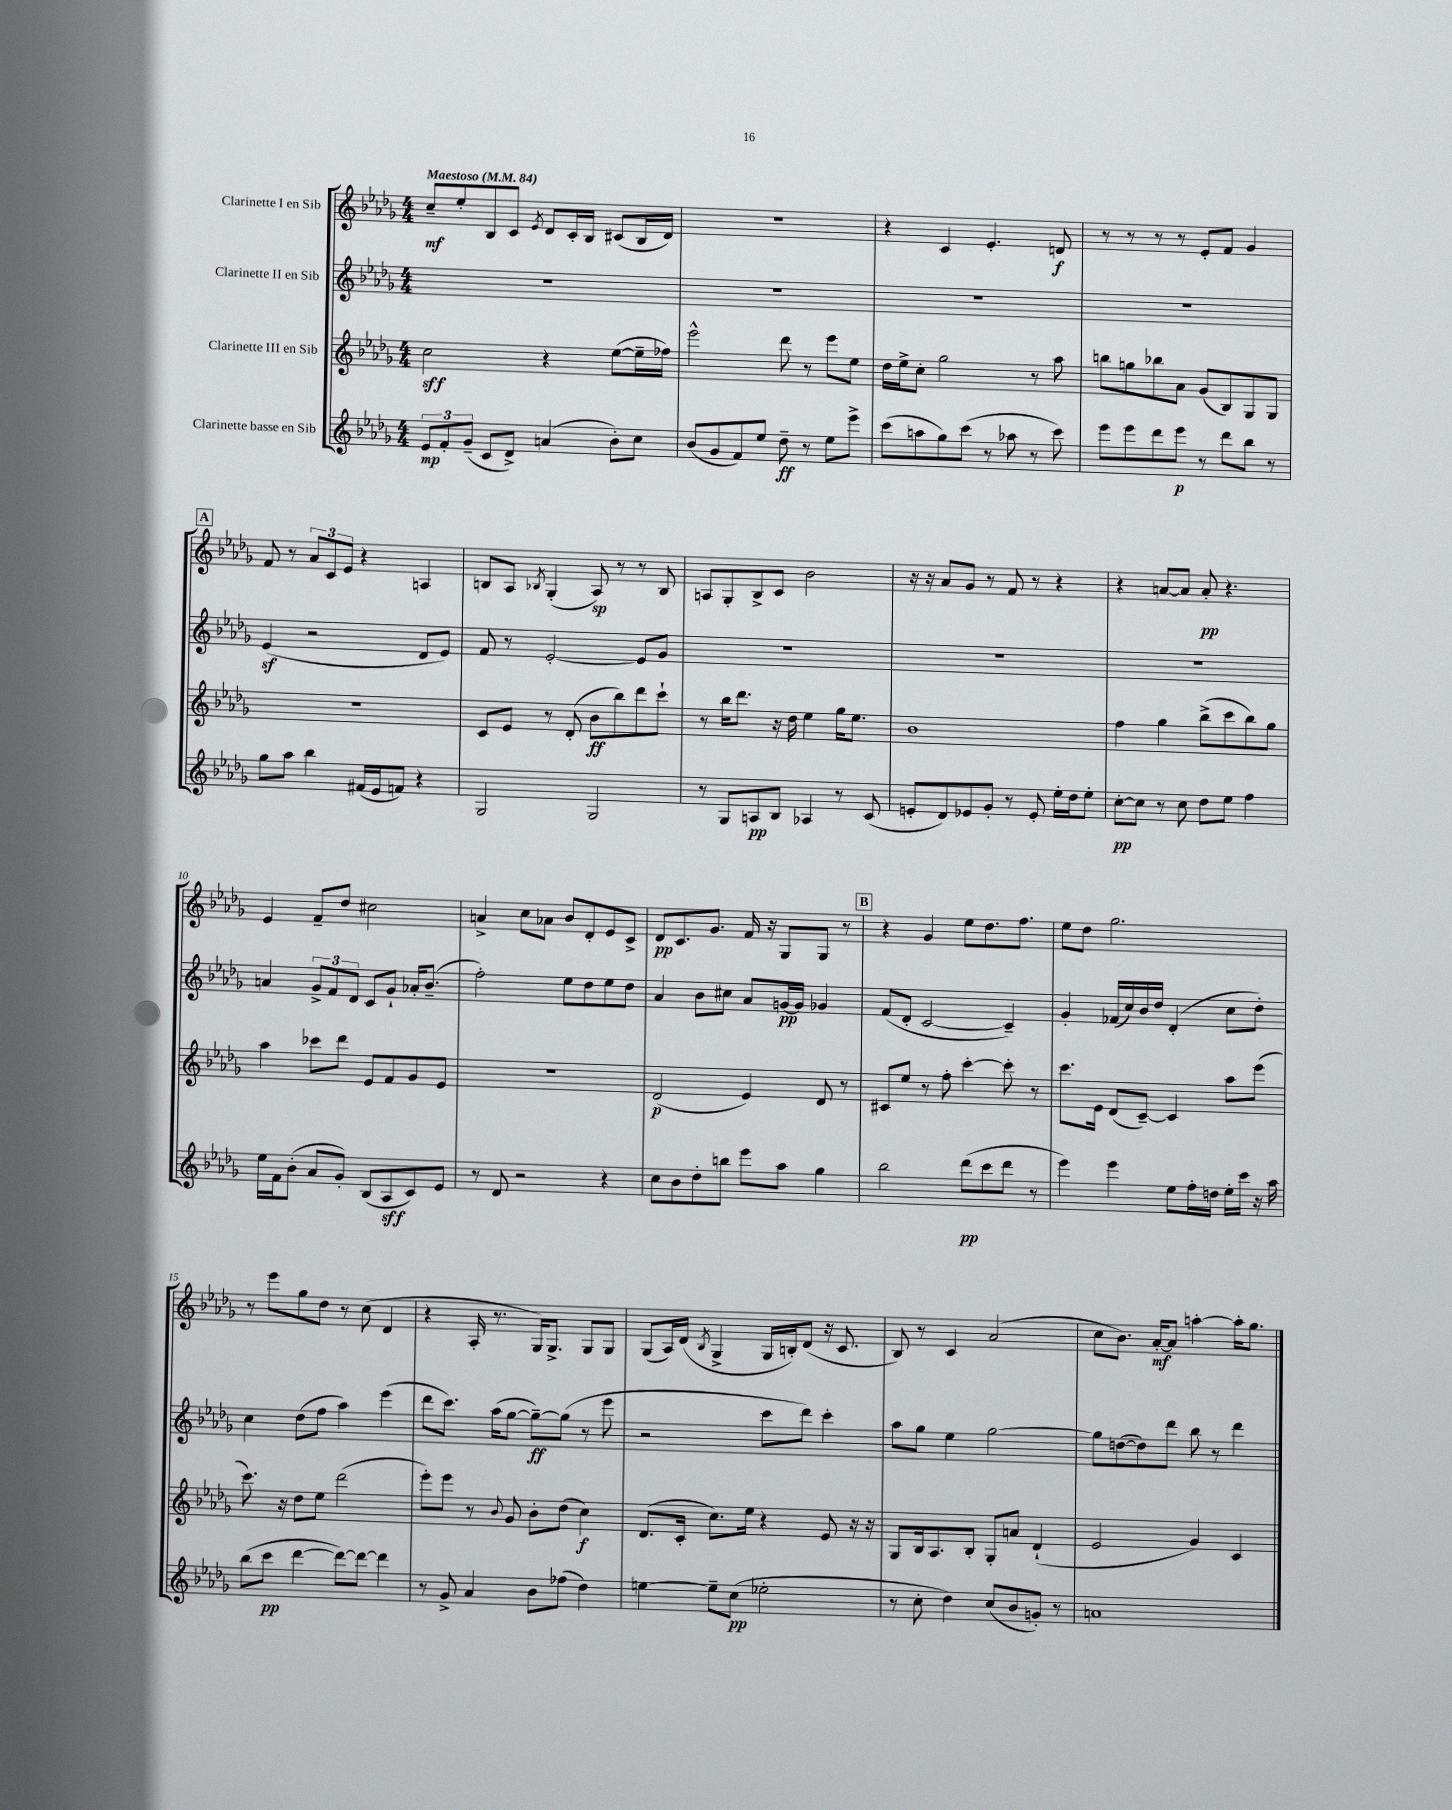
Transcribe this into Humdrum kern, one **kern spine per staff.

**kern	**dynam	**kern	**dynam	**kern	**dynam	**kern	**dynam
*part4	*part4	*part3	*part3	*part2	*part2	*part1	*part1
*staff4	*staff4	*staff3	*staff3	*staff2	*staff2	*staff1	*staff1
*I"Clarinette basse en Sib	*	*I"Clarinette III en Sib	*	*I"Clarinette II en Sib	*	*I"Clarinette I en Sib	*
*clefG2	*	*clefG2	*	*clefG2	*	*clefG2	*
*k[b-e-a-d-g-]	*	*k[b-e-a-d-g-]	*	*k[b-e-a-d-g-]	*	*k[b-e-a-d-g-]	*
*M4/4	*	*M4/4	*	*M4/4	*	*M4/4	*
*MM84	*	*MM84	*	*MM84	*	*MM84	*
=1	=1	=1	=1	=1	=1	=1	=1
!	!	!	!	!	!	!LO:TX:a:B:t=Maestoso	!
12e-/L	mp	2cc\	sff	1r	.	8cc~/L	mf
12f'/	.	.	.	.	.	.	.
.	.	.	.	.	.	8ee-'/	.
(12g-~/J	.	.	.	.	.	.	.
8c/L	.	.	.	.	.	8B-/	.
8d-^/J)	.	.	.	.	.	8c/J	.
.	.	.	.	.	.	8qe-/	.
(4an/	.	4r	.	.	.	8d-/L	.
.	.	.	.	.	.	16c'/L	.
.	.	.	.	.	.	16B-/JJ	.
8b-'\L)	.	([8ee-\L	.	.	.	(8c#X/L	.
8cc\J	.	16ee-~\L]	.	.	.	16B-/L	.
.	.	16ff-X\JJ)	.	.	.	16d-/JJ)	.
=2	=2	=2	=2	=2	=2	=2	=2
(8b-/L	.	2eee-^^\	.	1r	.	1r	.
8g-/	.	.	.	.	.	.	.
8f/)	.	.	.	.	.	.	.
8ee-/J	.	.	.	.	.	.	.
8dd-~\	ff	8ddd-\	.	.	.	.	.
8r	.	8r	.	.	.	.	.
8ee-\L	.	8eee-\L	.	.	.	.	.
8eee-^\J	.	8ee-\J	.	.	.	.	.
=3	=3	=3	=3	=3	=3	=3	=3
(8ccc\L	.	16dd-\LL	.	1r	.	4r	.
.	.	16ee-^\J	.	.	.	.	.
8aan\	.	8cc'\J	.	.	.	.	.
8gg-\)	.	2gg-\	.	.	.	4c/	.
(8ccc\J	.	.	.	.	.	.	.
8r	.	.	.	.	.	4.e-'/	.
8aa-X\	.	.	.	.	.	.	.
8r	.	8r	.	.	.	.	.
8ccc\)	.	8aa-\	.	.	.	8dn/	f
=4	=4	=4	=4	=4	=4	=4	=4
8eee-\L	.	8bbn\L	.	1r	.	8r	.
8eee-\	.	8ggn\	.	.	.	8r	.
8ddd-\	.	8bb-X\	.	.	.	8r	.
8eee-\J	p	8a-\J	.	.	.	8r	.
8r	.	(8g-/L	.	.	.	8e-'/L	.
8ddd-\L	.	8B-/)	.	.	.	8f/J	.
8bb-\J	.	8G-/	.	.	.	4g-/	.
8r	.	8G-/J	.	.	.	.	.
!!LO:LB:g=z
!!LO:REH:place=s1:t=A
=5	=5	=5	=5	=5	=5	=5	=5
8gg-\L	.	1r	.	(4e-z/	.	8f/	.
8aa-\J	.	.	.	.	.	8r	.
4bb-\	.	.	.	2r	.	12a-/L	.
.	.	.	.	.	.	12c/	.
.	.	.	.	.	.	12e-/J	.
(16f#X/LL	.	.	.	.	.	4r	.
16e-/J	.	.	.	.	.	.	.
8fn/J)	.	.	.	.	.	.	.
4r	.	.	.	8d-/L	.	4An/	.
.	.	.	.	8e-/J)	.	.	.
=6	=6	=6	=6	=6	=6	=6	=6
2G-/	.	8c/L	.	8f/	.	8Bn/L	.
.	.	8e-/J	.	8r	.	8A-/J	.
.	.	.	.	.	.	8qB-X/	.
.	.	8r	.	[2e-'/	.	(4G-'/	.
.	.	(8d-'/	.	.	.	.	.
2G-/	.	8b-\L	ff	.	.	8A-/)	sp
.	.	8bb-\)	.	.	.	8r	.
.	.	8ddd-\	.	8e-/L]	.	8r	.
.	.	8ccc`\J	.	8g-/J	.	8B-/	.
=7	=7	=7	=7	=7	=7	=7	=7
8r	.	8r	.	1r	.	8An/L	.
8G-/L	.	16bb-\KL	.	.	.	8G-'/	.
.	.	8.ddd-\J	.	.	.	.	.
8An/	pp	.	.	.	.	8B-^/	.
8B-/J	.	16r	.	.	.	8c/J	.
.	.	16dd-\	.	.	.	.	.
4A-X/	.	4ee-\	.	.	.	2b-\	.
8r	.	16gg-\KL	.	.	.	.	.
.	.	8.ee-\J	.	.	.	.	.
(8c/	.	.	.	.	.	.	.
=8	=8	=8	=8	=8	=8	=8	=8
8en'/L	.	1b-	.	1r	.	16r	.
.	.	.	.	.	.	16r	.
8d-/)	.	.	.	.	.	8a-/L	.
8e-X/	.	.	.	.	.	8g-/J	.
8g-'/J	.	.	.	.	.	8r	.
8r	.	.	.	.	.	8f/	.
8e-'/	.	.	.	.	.	8r	.
16ee-'\LL	.	.	.	.	.	4r	.
16dd-\J	.	.	.	.	.	.	.
8ee-'\J	.	.	.	.	.	.	.
=9	=9	=9	=9	=9	=9	=9	=9
[8cc'\L	pp	4ff\	.	1r	.	4r	.
8cc\J]	.	.	.	.	.	.	.
8r	.	4gg-\	.	.	.	[8an/L	.
8cc\	.	.	.	.	.	8a/J]	.
8dd-\L	.	(8bb-^\L	.	.	.	8a'/	pp
8ee-\J	.	8ccc\	.	.	.	4.r	.
4ff\	.	8bb-\)	.	.	.	.	.
.	.	8gg-\J	.	.	.	.	.
!!LO:LB:g=z
=10	=10	=10	=10	=10	=10	=10	=10
16ee-\LL	.	4aa-\	.	4an/	.	4e-/	.
16f\J	.	.	.	.	.	.	.
(8b-'\J	.	.	.	.	.	.	.
8a-/L	.	8ccc-X\L	.	12g-^/L	.	8f~/L	.
.	.	.	.	12f/	.	.	.
8g-'/J)	.	8ddd-\J	.	.	.	8dd-/J	.
.	.	.	.	12d-/J	.	.	.
(8B-/L	.	8e-/L	.	8c/L	.	2cc#X\	.
8A-/	sff	8f/	.	8g-`/J	.	.	.
8c/)	.	8g-/	.	16a-X'/KL	.	.	.
.	.	.	.	(8.b-~/J	.	.	.
8e-/J	.	8e-/J	.	.	.	.	.
=11	=11	=11	=11	=11	=11	=11	=11
8r	.	1r	.	2ff'\)	.	4an^/	.
8d-/	.	.	.	.	.	.	.
2r	.	.	.	.	.	8cc\L	.
.	.	.	.	.	.	8a-X\J	.
.	.	.	.	8ee-\L	.	8b-/L	.
.	.	.	.	8dd-\	.	8d-'/	.
4r	.	.	.	8ee-\	.	8e-/	.
.	.	.	.	8dd-\J	.	8c^/J	.
=12	=12	=12	=12	=12	=12	=12	=12
8cc\L	.	(2d-/	p	4a-/	.	8d-/L	pp
8b-\	.	.	.	.	.	8.c/	.
8dd-'\	.	.	.	8b-\L	.	.	.
.	.	.	.	.	.	8.g-/J	.
8bbn\J	.	.	.	8cc#X\J	.	.	.
8eee-\L	.	4e-/)	.	8a-/L	.	16f/	.
.	.	.	.	.	.	16r	.
8aa-\J	.	.	.	[16gn/L	pp	8G-/L	.
.	.	.	.	16g/JJ]	.	.	.
4gg-\	.	8d-/	.	4g-X/	.	8G-/J	.
.	.	8r	.	.	.	8r	.
!!LO:REH:place=s1:t=B
=13	=13	=13	=13	=13	=13	=13	=13
2bb-\	.	8c#X/L	.	(8f/L	.	4r	.
.	.	8ee-/J	.	8d-'/J	.	.	.
.	.	8r	.	[2c/	.	4g-/	.
.	.	8ff'\	.	.	.	.	.
(8ddd-\L	pp	[4ccc'\	.	.	.	8ee-\L	.
8ccc\	.	.	.	.	.	8.dd-\	.
8ddd-\J	.	8ccc'\]	.	4c~/])	.	.	.
.	.	.	.	.	.	8.ff\J	.
8r	.	8r	.	.	.	.	.
=14	=14	=14	=14	=14	=14	=14	=14
4eee-\)	.	8.ccc\L	.	4g-'/	.	8ee-\L	.
.	.	.	.	.	.	8dd-\J	.
.	.	16e-\Jk	.	.	.	.	.
4eee-\	.	(8d-/L	.	(16f-X/LL	.	2.gg-\	.
.	.	.	.	16cc/)	.	.	.
.	.	[8c~/J)	.	16b-/	.	.	.
.	.	.	.	16dd-/JJ	.	.	.
8ee-\L	.	4c/]	.	(4d-'/	.	.	.
16ff'\L	.	.	.	.	.	.	.
16ddn\JJ	.	.	.	.	.	.	.
16ee-'\LL	.	8aa-\L	.	8cc\L	.	.	.
16ccc\JJ	.	.	.	.	.	.	.
16r	.	(8eee-\J	.	8dd-'\J)	.	.	.
16aa-\	.	.	.	.	.	.	.
!!LO:LB:g=z
=15	=15	=15	=15	=15	=15	=15	=15
(8bb-\L	.	8.ccc\)	.	4cc\	.	8r	.
8ccc\J	pp	.	.	.	.	8eee-\L	.
.	.	16r	.	.	.	.	.
[4ddd-\	.	8dd-\L	.	(8dd-\L	.	8gg-\	.
.	.	8ee-\J	.	8ff\J	.	8dd-\J	.
8ddd-\L_)	.	(2ddd-\	.	4aa-\)	.	8r	.
8ddd-\J_	.	.	.	.	.	(8cc\	.
4ddd-\]	.	.	.	(4eee-\	.	4d-/	.
=16	=16	=16	=16	=16	=16	=16	=16
8r	.	8eee-'\L)	.	8ddd-\L	.	4r	.
8g-^/	.	8eee-\J	.	8.ccc\J)	.	.	.
4a-/	.	8r	.	.	.	16A-'/	.
.	.	.	.	(16aa-\KL	.	8.r	.
.	.	8qqb-/	.	.	.	.	.
.	.	8g-/	.	[8gg-\J	.	.	.
8b-\L	.	8b-'\L	.	8gg-~\L_)	ff	16G-/KL)	.
.	.	.	.	.	.	8.G-^/J	.
(8ff-X\J	.	(8dd-\J	.	(8gg-\J]	.	.	.
4dd-\)	.	4cc\)	f	8r	.	8G-/L	.
.	.	.	.	8eee-\	.	8G-/J	.
=17	=17	=17	=17	=17	=17	=17	=17
[4een\	.	(8.d-/L	.	2r	.	(8G-/L	.
.	.	.	.	.	.	16A-/L)	.
.	.	16c'/Jk	.	.	.	(16d-/JJ	.
.	.	.	.	.	.	8qB-/	.
8ee~\L]	.	8.cc\L)	.	.	.	4G-^/	.
(8cc\J	pp	.	.	.	.	.	.
.	.	16ee-\Jk	.	.	.	.	.
2ee-X'\	.	4r	.	8ccc\L	.	16G-/LL	.
.	.	.	.	.	.	16Bn'/J)	.
.	.	.	.	8ddd-\J)	.	(8d-/J	.
.	.	8e-/	.	4ccc'\	.	16r	.
.	.	.	.	.	.	8.c/	.
.	.	16r	.	.	.	.	.
.	.	16r	.	.	.	.	.
=18	=18	=18	=18	=18	=18	=18	=18
8r	.	8G-/L	.	8aa-\L	.	8B-/)	.
8cc'\	.	16B-/k	.	8gg-\J	.	8r	.
.	.	8.A-/	.	.	.	.	.
4dd-\)	.	.	.	4ee-\	.	4c/	.
.	.	8B-'/J	.	.	.	.	.
(8cc/L	.	8G-'/L	.	[2gg-\	.	(2a-/	.
8b-/	.	8an/J	.	.	.	.	.
8gn'/J)	.	(4d-`/	.	.	.	.	.
8r	.	.	.	.	.	.	.
=19	=19	=19	=19	=19	=19	=19	=19
1an	.	2e-/	.	8gg-\L]	.	8cc\L	.
.	.	.	.	([8ddn\	.	8.b-\J)	.
.	.	.	.	8dd\])	.	.	.
.	.	.	.	.	.	[16a-'/KL	mf
.	.	.	.	8ddd-\J	.	8a-/J]	.
.	.	4g-/)	.	8bb-\	.	[4aan'\	.
.	.	.	.	8r	.	.	.
.	.	4c/	.	4ddd-\	.	16aa'\KL]	.
.	.	.	.	.	.	8.gg-\J	.
==	==	==	==	==	==	==	==
*-	*-	*-	*-	*-	*-	*-	*-
